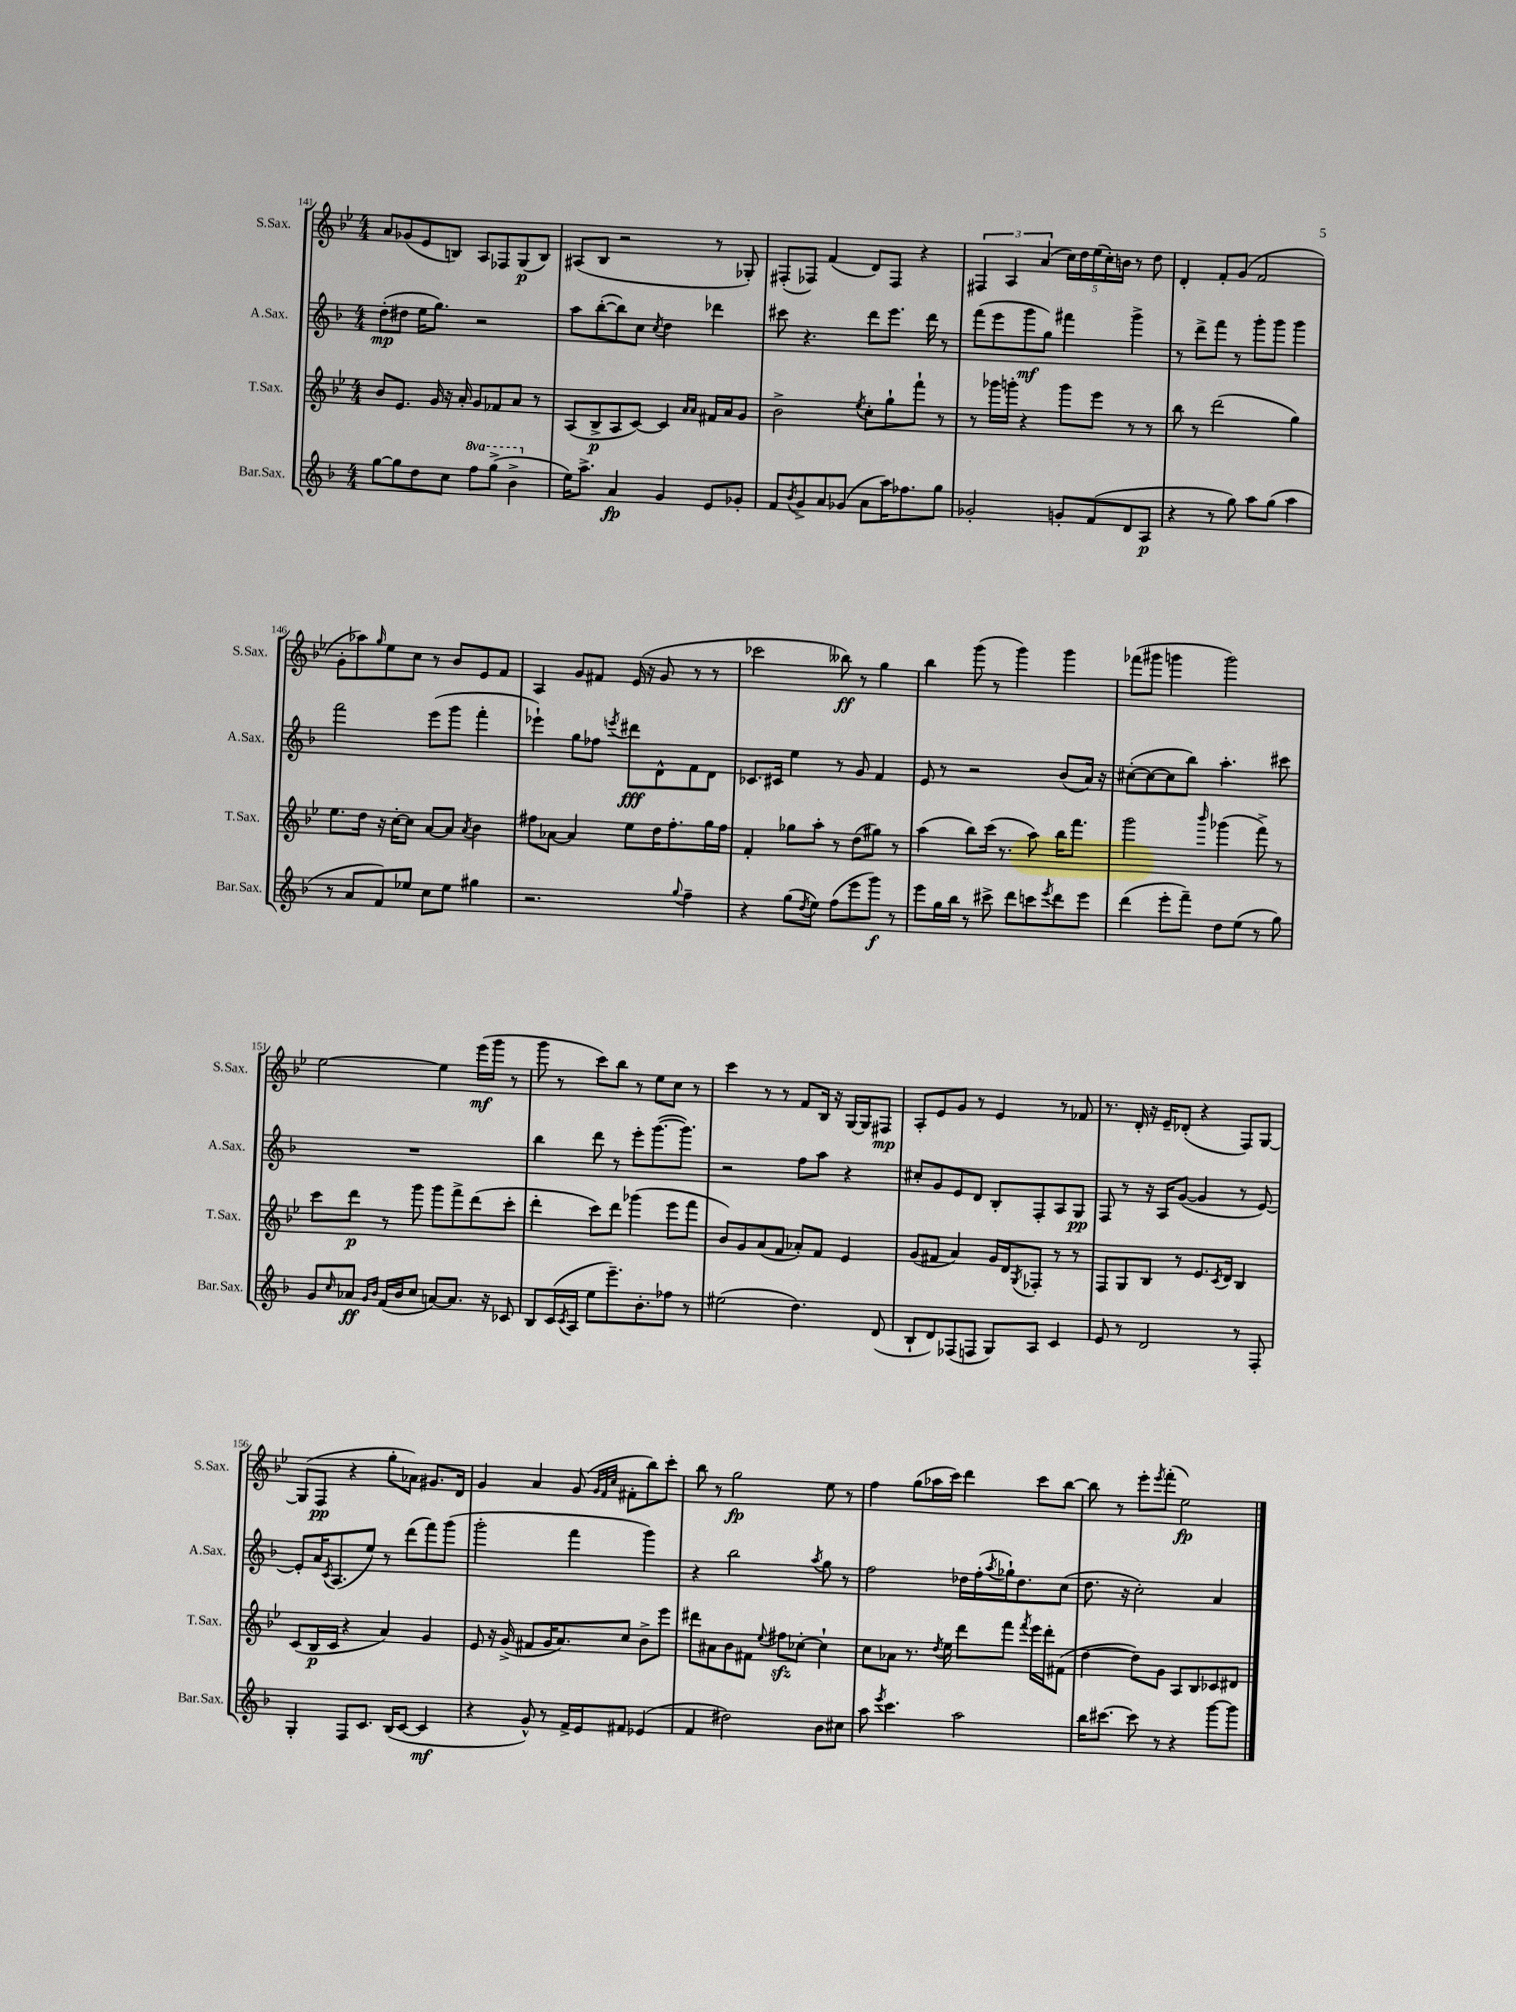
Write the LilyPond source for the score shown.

<<
\new StaffGroup <<
\new Staff = "s0" \with { instrumentName = "S.Sax." shortInstrumentName = "S.Sax." } {
    \clef treble \key bes \major \numericTimeSignature \time 4/4
    a'8 ges'8( ees'8 b8) a8 fes8 g8\p( b8) |
    ais8( bes8 r2 r8 ges8-.) |
    fis8-.( fes8) f'4( d'8) fes8 r4 |
    \tuplet 3/2 { fis4 a4 a'4( } \tuplet 5/4 { c''16) d''16 ees''16( c''16-.) b'16 } r8 d''8 |
    d'4-. f'8-. g'8( f'2 |
    g'8-. aes''8) \grace { g''16 } ees''8 c''8 r8 bes'8 ees'8 f'8 |
    a4 g'8 fis'8 ees'16( r16 g'8 r8 r8 |
    ces'''2 beses''8\ff) r8 g''4 |
    bes''4 g'''8( r8 g'''4) g'''4 |
    fes'''8( gis'''8 g'''4 g'''2) |
    ees''2~ ees''4 ees'''16\mf( g'''16 r8 |
    g'''8 r8 c'''8) bes''8 r8 ees''8 c''8 r8 |
    c'''4 r8 r8 f'8 bes16 r16 g16~ g16 fis8\mp |
    a8-. ees'8 g'8 r8 ees'4 r8 fes'8 |
    r8. d'16-. r16 ees'16-- des'8-.( r4 f8) g8~ |
    g8( f8\pp r4 g''8-. aes'8) gis'8. d'16 |
    g'4 a'4 g'8( \grace { g'32 f'32 c''32 } fis'8-. bes''8) c'''8-. |
    bes''8 r8 g''2\fp ees''8 r8 |
    f''4 g''8( aes''16 c'''16) d'''4 c'''8 bes''8~ |
    bes''8 r8 ees'''8-. \acciaccatura { ees'''8 } f'''8-.( ees''2\fp) \bar "|." |
}
\new Staff = "s1" \with { instrumentName = "A.Sax." shortInstrumentName = "A.Sax." } {
    \clef treble \key f \major \numericTimeSignature \time 4/4
    d''8-.\mp( dis''8 e''16 g''8.) r2 |
    a''8 bes''8~-.( bes''8) c''8 \acciaccatura { c''8 } d''4 des'''4 |
    cis'''8 r4. d'''8 e'''8. d'''16 r8 |
    f'''8( e'''8 g'''8\mf g''8) fis'''4 g'''4-> |
    r8 d'''8-> f'''8 r8 g'''8-. g'''8 g'''4 |
    f'''2 e'''8( g'''8 f'''4-. |
    ees'''4-!) g''8 fes''8 \acciaccatura { e'''8 } dis'''8\fff d'8-^ f'8 d'8 |
    ces'8. cis'16 e''4 r8 g'8 f'4 |
    e'8 r8 r2 bes'8( a'16) r16 |
    cis''8~-.( cis''8~ cis''8 bes''8) a''4.-. cis'''8 |
    R1 |
    bes''4 d'''8 r8 e'''8-. g'''8.~( g'''8.) |
    r2 f''8 a''8 r4 |
    cis''8-. g'8 e'8 d'8 bes8-. f8-. a8 g8\pp |
    f8 r8 r16 a16 g'8~( g'4 r8 e'8~) |
    e'8-. a'16 \acciaccatura { c'8 } a8.( e''8) r8 d'''8( f'''8) g'''8( |
    g'''2-. f'''4 g'''4) |
    r4 bes''2 \acciaccatura { a''8 } g''8 r8 |
    f''2 des''16 f''16-.( \acciaccatura { a''8 } ges''16-!) des''8. c''8( |
    d''8. r16 c''2-.) a'4 \bar "|." |
}
\new Staff = "s2" \with { instrumentName = "T.Sax." shortInstrumentName = "T.Sax." } {
    \clef treble \key bes \major \numericTimeSignature \time 4/4
    bes'8 ees'8. g'16 r16 a'16-. g'8 fes'8 a'8 r8 |
    a8( bes8->\p a8 c'8~) c'4 \grace { a'16 a'16 } fis'16 a'16 g'8 |
    bes'2-> \acciaccatura { ees''8 } c''8-. g''8-! f'''8-! r8 |
    r8 ges'''16 g'''16-. r4 g'''8 ees'''8 r8 r8 |
    bes''8 r8 d'''2( g''4) |
    ees''8. d''16 r16 c''16~-. c''8 a'8~ a'8 \acciaccatura { a'8 } bes'4 |
    fis''8 aes'8~ aes'4 ees''8 d''16 fis''8.-. g''16 fis''16 |
    f'4-. ges''8 a''8-. r8 d''8( gis''8) r8 |
    a''4( bes''8) c'''16( r8. a''8) bes''16 f'''8. |
    g'''2 \grace { bes'''16 } ges'''4( f'''8->) r8 |
    c'''8 d'''8\p r8 g'''8 g'''8 f'''8-> d'''8( c'''8-. |
    d'''4-. c'''8) d'''8 ges'''4( ees'''8 f'''8 |
    bes'8) g'8 a'8( f'8 aes'8-.) f'8 ees'4 |
    g'8( fis'8 a'4) g'16 d'16 \acciaccatura { g8 } fes8-. r8 r8 |
    f8 g8 bes8 r8 ees'8. \acciaccatura { c'8 } d'16 bes4 |
    c'8( bes16\p c'16 r4 a'4) g'4 |
    ees'8 r16 g'16->( fis'8 g'16 a'8.) c''8 bes'8-> ees'''8 |
    dis'''8 ais'8 bes'8 fis'8 \appoggiatura { ees''8 } fis''8\sfz ces''8~-. ces''4-! |
    c''8 aes'8 r8. \acciaccatura { d''8 } ees''16 d'''8 f'''8 \acciaccatura { f'''8 } ees'''16 d'''16-. fis'8( |
    d''4~ d''8) g'8 a8 bes8 ces'8 dis'8 \bar "|." |
}
\new Staff = "s3" \with { instrumentName = "Bar.Sax." shortInstrumentName = "Bar.Sax." } {
    \clef treble \key f \major \numericTimeSignature \time 4/4 \set Staff.ottavationMarkups = #ottavation-simple-ordinals
    g''8~ g''8 d''8 c''8 \ottava #1 f'''8 g'''8->( bes''4-> \ottava #0 |
    e''16) a''8.-> a'4\fp g'4 e'8 ges'8-. |
    f'8 \acciaccatura { bes'8 } g'8-> a'8 ges'8( a'8 a''16) fes''8. g''8 |
    ges'2-. g'8-. f'8( d'8 a8\p |
    r4 r8 g''8) a''8 g''8( a''4 |
    r8 a'8 f'8) ees''8 c''8 ees''8 gis''4 |
    r2. \appoggiatura { g''8 } f''4-- |
    r4 g''8( \acciaccatura { d''8 } e''8) f''8( e'''8 g'''8\f) r8 |
    e'''8 g''16 bes''16 r8 cis'''8-> d'''8 c'''8 \acciaccatura { e'''8 } d'''8 e'''8 |
    d'''4( e'''8-. f'''8--) d''8 e''8( r8 g''8) |
    g'8 \grace { c''16 } aes'8\ff \grace { g'16 bes'16 } f'16( bes'16 c''8 a'8~) a'8. r16 ces'8 |
    bes8 c'16( \acciaccatura { c'8 } a16 e''8 e'''8.--) bes'8.-. fes''8 r8 |
    eis''2( d''4.) d'8( |
    bes8-! d'8) fes8( f8 g8) a8 c'4 |
    e'8 r8 d'2 r8 f8-. |
    g4-. f8 c'8. bes16( c'8~ c'4\mf |
    r4 g'8-^) r8 f'16-> e'16 fis'8 ees'4( |
    f'4 dis''2) bes'8 cis''8 |
    a''8 \acciaccatura { e'''8 } c'''4. a''2 |
    bes''16 cis'''8.~ cis'''8 r8 r4 g'''8~ g'''8 \bar "|." |
}
>>
>>
\layout { \context { \Score currentBarNumber = #141 } }
